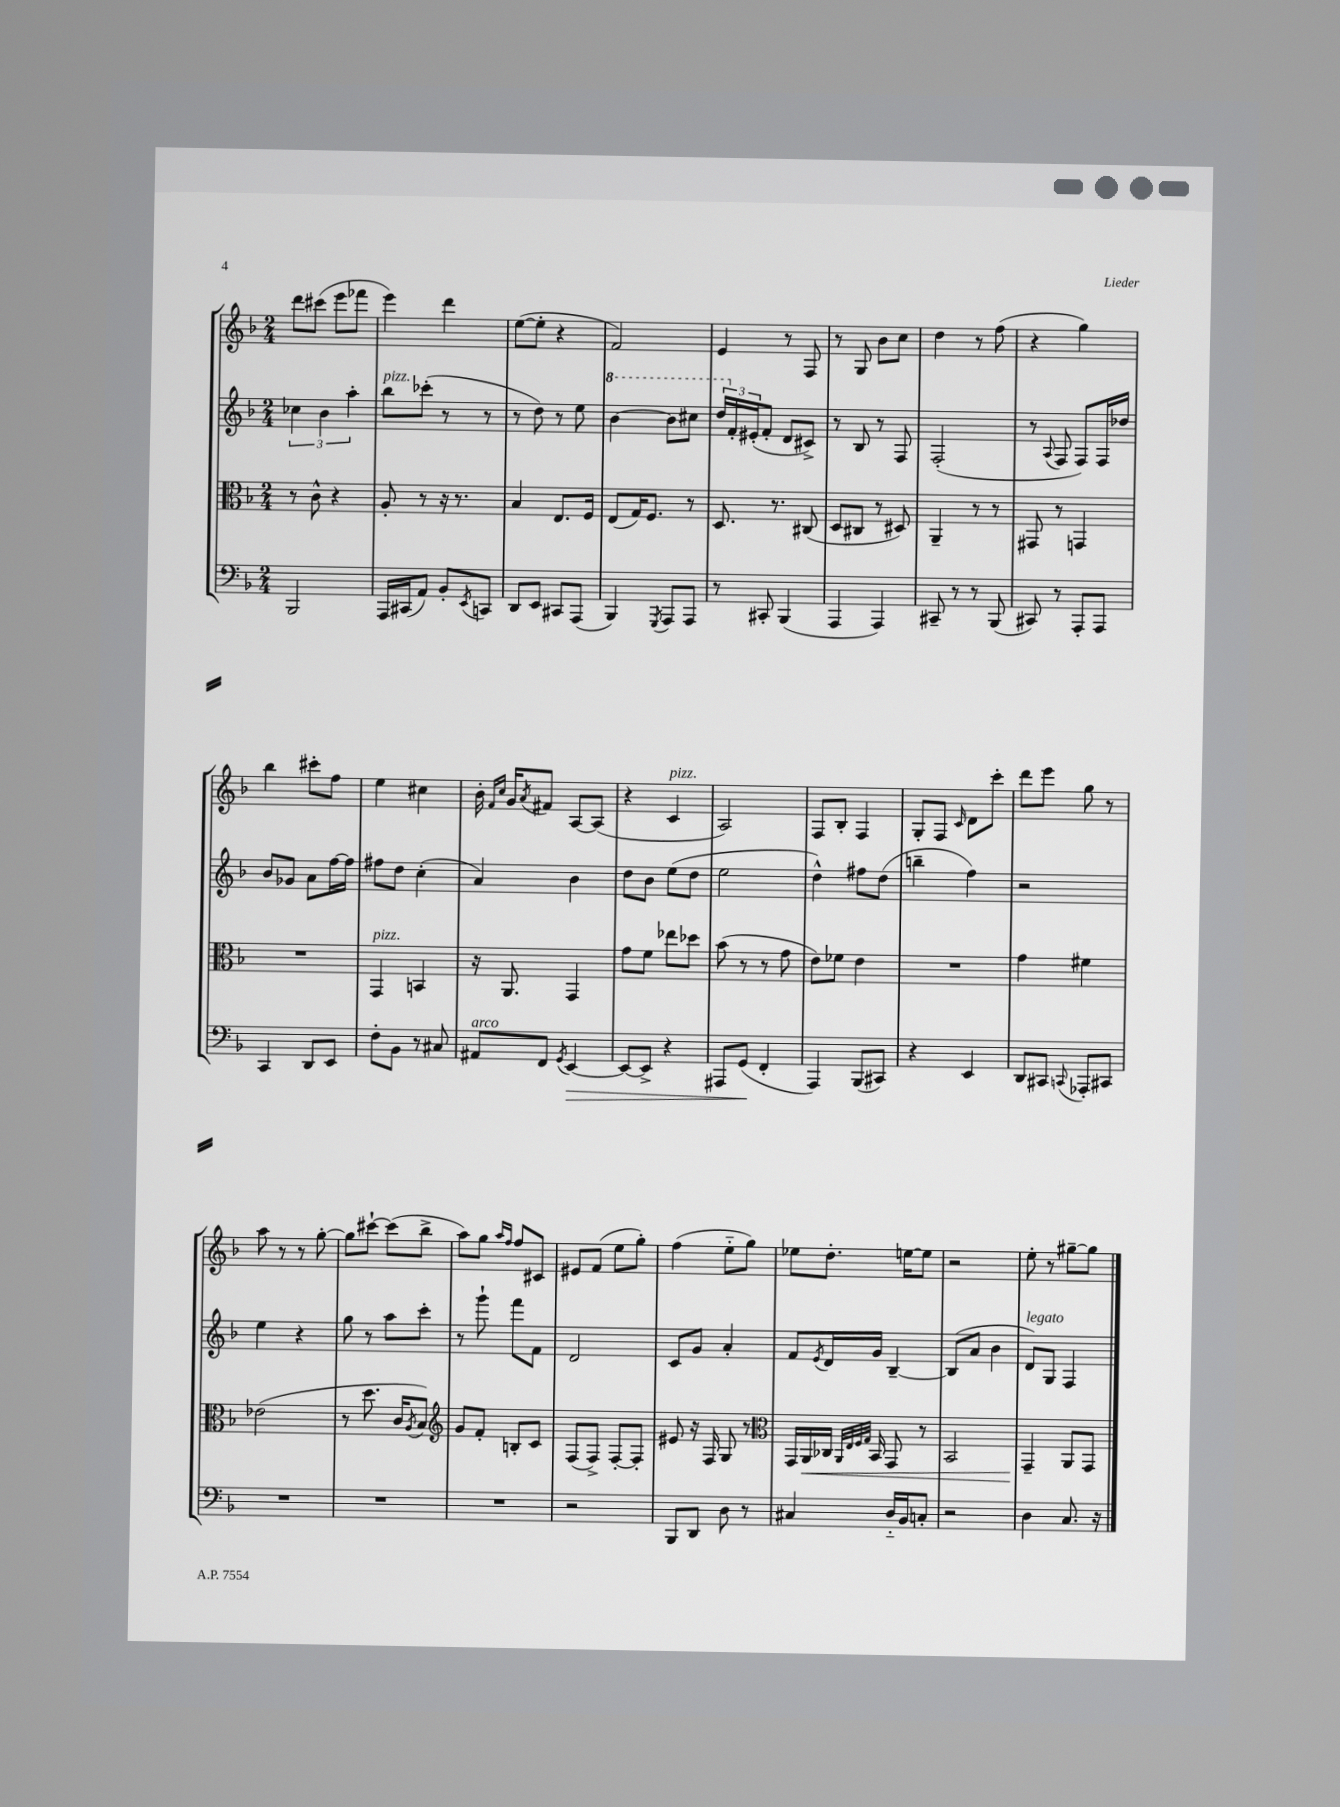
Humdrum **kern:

**kern	**kern	**kern	**kern
*staff4	*staff3	*staff2	*staff1
*clefF4	*clefC3	*clefG2	*clefG2
*k[b-]	*k[b-]	*k[b-]	*k[b-]
*M2/4	*M2/4	*M2/4	*M2/4
2BBB-	8r	6cc-	8ddd
.	8c^^	.	(8ccc#
.	.	6b-	.
.	4r	.	8eee
.	.	6aa'	.
.	.	.	8fff-
=	=	=	=
16AAA	8A'	8bb-	4eee)
(16CC#	.	.	.
8AA)	8r	(8ccc-'	.
8BB-'	16r	8r	4ddd
.	8.r	.	.
8qEE	.	.	.
8CC	.	8r	.
=	=	=	=
8DD	4B-	8r	([8ee
8EE	.	8dd)	8ee']
8CC#	8.E	8r	4r
(8AAA	.	8ee	.
.	16F	.	.
=	=	=	=
4BBB-)	(8E	[4bb-	2f)
.	16G)	.	.
.	8.F	.	.
8qGGG	.	.	.
8AAA	.	8bb-]	.
8AAA	8r	8ccc#	.
=	=	=	=
8r	8.D	24ddd	4e
.	.	24f'	.
.	.	(24e#'	.
8CC#'	.	8f'	.
.	8.r	.	.
(4BBB-	.	8d	8r
.	(8C#	8c#^)	8F
=	=	=	=
4AAA	8D	8r	8r
.	8C#	8B-	8G
4AAA)	8r	8r	8b-
.	8D#)	8F	8cc
=	=	=	=
8CC#~	4AA~	(2F'	4dd
8r	.	.	.
8r	8r	.	8r
(8BBB-	8r	.	(8ff
=	=	=	=
8CC#)	8GG#	8r	4r
.	.	8qqA	.
8r	8r	8F	.
8AAA'	4GG	8F)	4gg)
8AAA	.	16F	.
.	.	16dd-	.
=	=	=	=
4CC	2r	8b-	4bb-
.	.	8g-	.
8DD	.	8a	8ccc#'
8EE	.	[16ff	8ff
.	.	16ff]	.
=	=	=	=
8F'	4GG	8ff#	4ee
8BB-	.	8dd	.
8r	4BB	(4cc'	4cc#
8C#	.	.	.
=	=	=	=
8AA#	16r	4a)	16b-'
.	.	.	16qqf
.	.	.	16qqcc
.	8.AA	.	16g
.	.	.	8qa
8FF	.	.	8f#
8qGG	.	.	.
[4EE	4GG	4b-	[8A
.	.	.	(8A]
=	=	=	=
8EE_	8g	8dd	4r
8EE^]	8f	8b-	.
4r	8ee-	(8ee	4c
.	8dd-	8dd	.
=	=	=	=
8AAA#	(8b-	2ee	2A)
(8GG	8r	.	.
4FF'	8r	.	.
.	8g	.	.
=	=	=	=
4AAA)	8e)	4dd^^)	8F
.	8f-	.	8B-'
(8BBB-	4e	8ff#	4F
8CC#)	.	(8dd	.
=	=	=	=
4r	2r	4bb~	8G'
.	.	.	8F
.	.	.	16qqc
4EE	.	4ff)	8d
.	.	.	8ccc'
=	=	=	=
8DD	4g	2r	8ddd
8CC#	.	.	8eee
8qqCC	.	.	.
8AAA-'	4f#	.	8gg
8CC#	.	.	8r
=	=	=	=
2r	(2e-	4ee	8aa
.	.	.	8r
.	.	4r	8r
.	.	.	[8gg'
=	=	=	=
2r	8r	8gg	8gg]
.	8.dd	8r	[8ccc#`
.	.	8aa	(8ccc#]
.	16c	.	.
.	8qA	.	.
.	8B-)	8ccc'	8bb-^
=	=	=	=
*	*clefG2	*	*
2r	8g	8r	8aa)
.	8f'	8ggg`	8gg
.	.	.	16qqaa
.	.	.	16qqff
.	8B'	8fff	8ff
.	8c	8f	8c#
=	=	=	=
2r	(8F	2d	8e#
.	8F^)	.	(8f
.	[8F'	.	8ee
.	8F']	.	8gg')
=	=	=	=
8BBB-	8e#	8c	(4ff
8DD	16r	8g	.
.	16F	.	.
8D	8G	4a'	8ee'~
8r	8r	.	8gg)
=	=	=	=
*	*clefC3	*	*
4C#	16GG	8f	8ee-
.	16AA	.	.
.	.	8qe	.
.	16C-	16d	8.dd'
.	32qqAA	.	.
.	32qqE	.	.
.	32qqF	.	.
.	32qqG	.	.
.	16BB-	16g	.
16D'~	8GG	[4B-~	.
16BB-	.	.	[16ee
8C'	8r	.	8ee]
=	=	=	=
2r	2BB-	(8B-]	2r
.	.	8a	.
.	.	4b-	.
=	=	=	=
4D	4GG~	8d)	8ee'
.	.	8G	8r
8.C	8AA	4F	[8gg#~
.	8GG	.	8gg#]
16r	.	.	.
==	==	==	==
*-	*-	*-	*-
